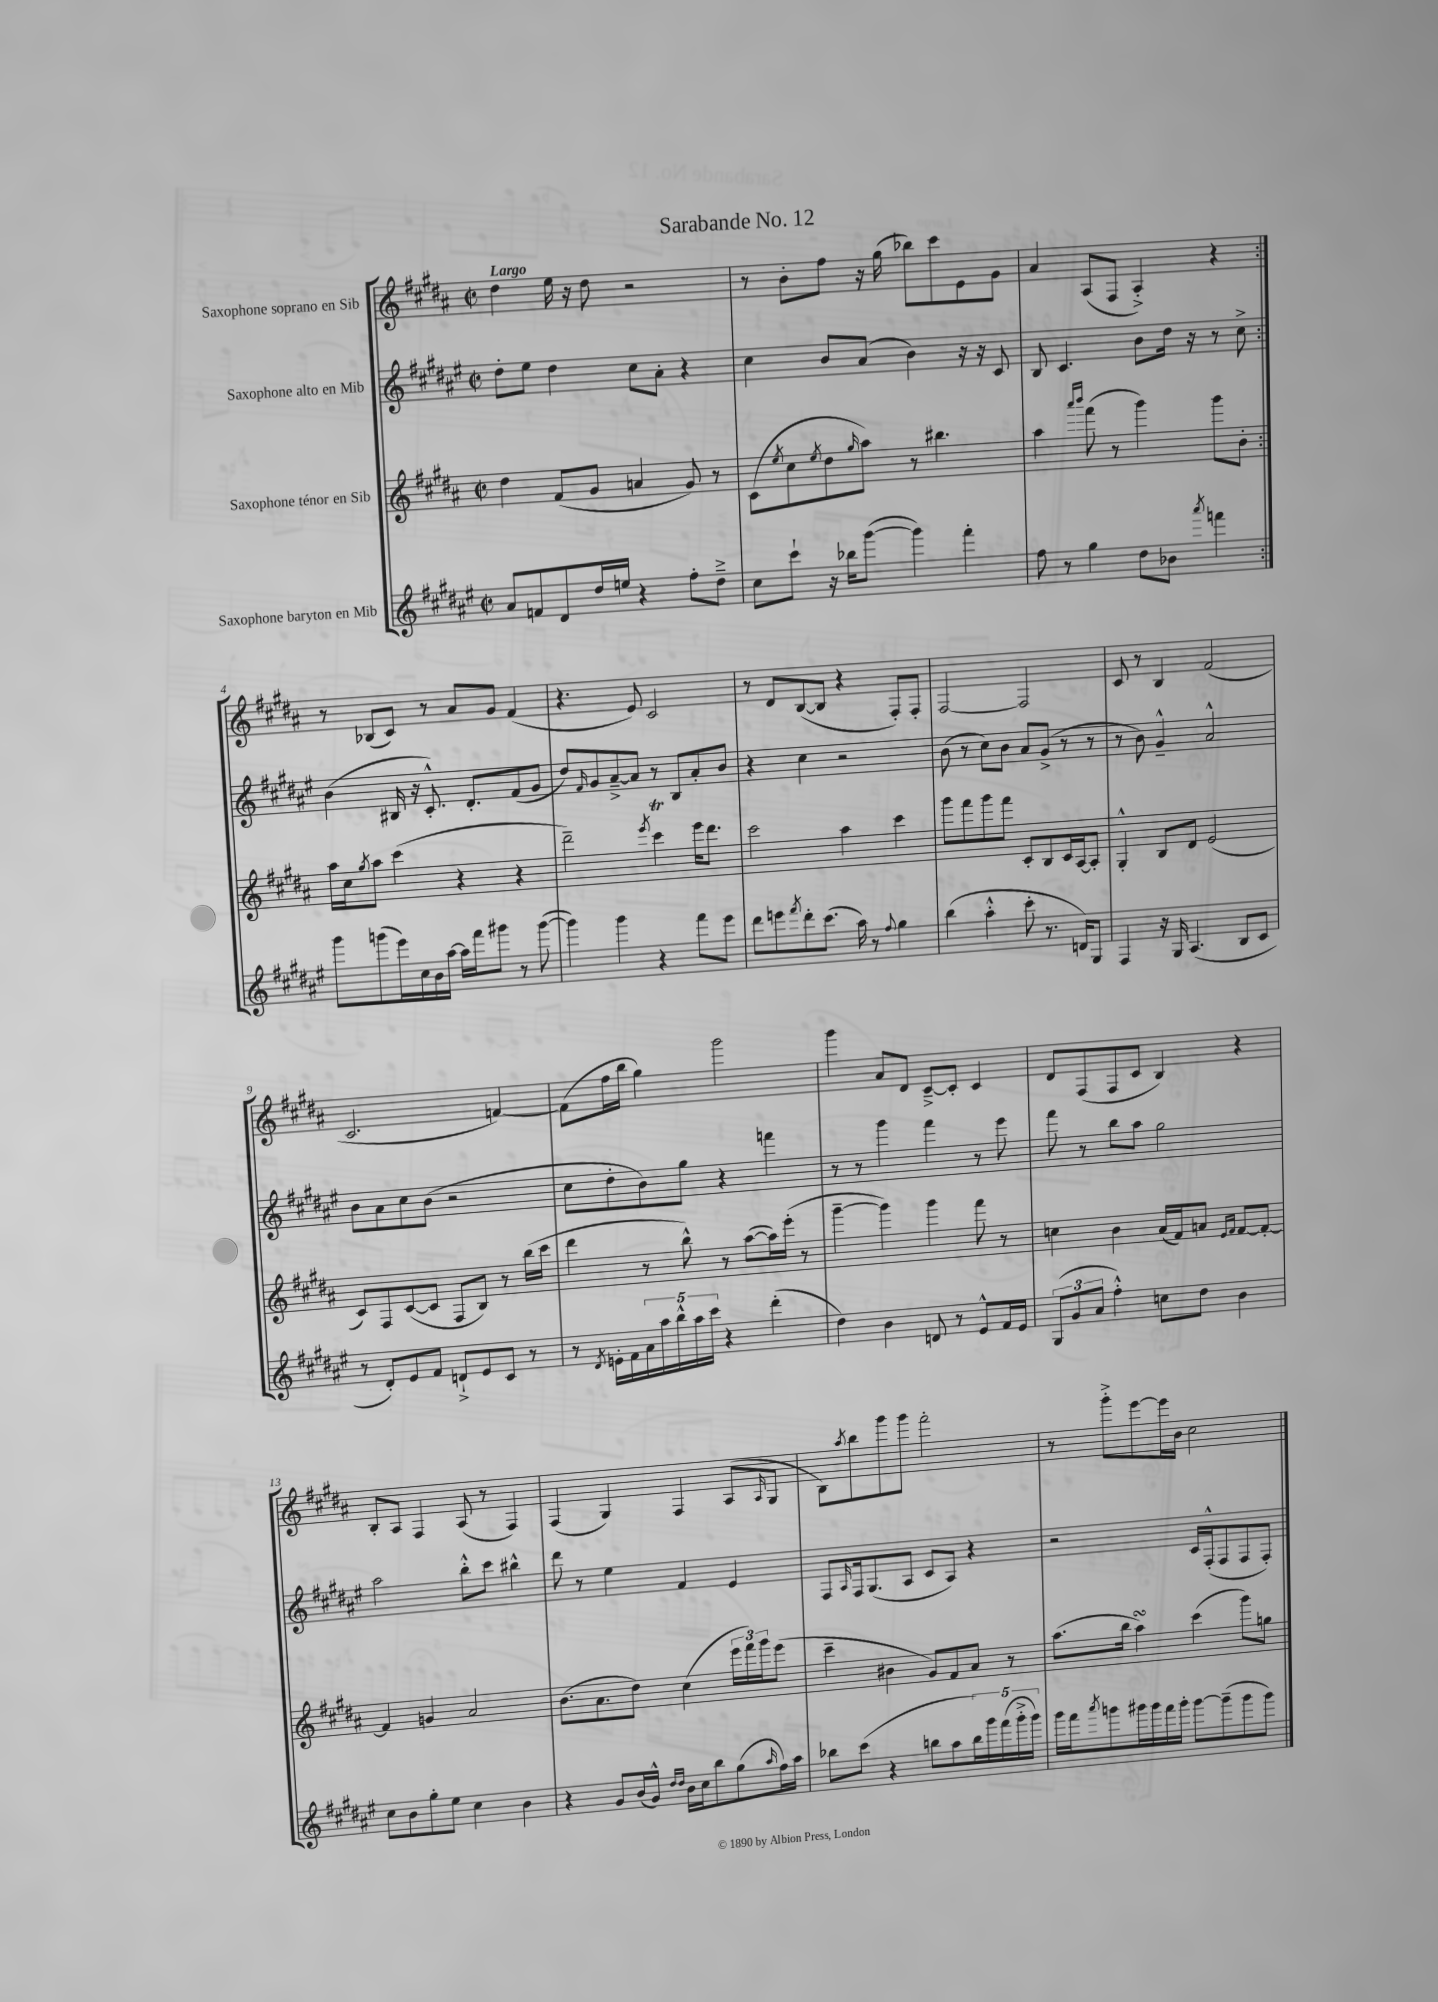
\header { title = "Sarabande No. 12" }
<<
\new StaffGroup <<
\new Staff = "s0" \with { instrumentName = "Saxophone soprano en Sib" } {
    \clef treble \key b \major \defaultTimeSignature \time 2/2 \tempo "Largo"
    \repeat volta 2 { dis''4 e''16 r16 dis''8 r2 |
    r8 b'8-. fis''8 r16 gis''16( bes''8) cis'''8 e'8 gis'8 |
    ais'4 ais8( fis8 ais4-.->) r4 | }
    r8 bes8( cis'8) r8 ais'8 gis'8 fis'4( |
    r4. e'8) cis'2 |
    r8 dis'8 b8~( b8 r4 fis8-.) fis8-. |
    fis2~ fis2 |
    cis'8 r8 b4 fis'2( |
    cis'2. f'4~) |
    f'8( fis''16 b''16 gis''4) gis'''2 |
    gis'''4 ais'8 dis'8 cis'8~---> cis'8-. cis'4 |
    dis'8 fis8( fis8 cis'8 b4) r4 |
    b8-. ais8 fis4 ais8( r8 fis4) |
    fis4( gis4) fis4 ais8( \grace { ais16 } gis8 |
    b8) \acciaccatura { ais''8 } b''8 gis'''8 gis'''8 fis'''2-. |
    r8 gis'''8-.-> e'''8~ e'''16 b'16 cis''2 \bar "|." |
}
\new Staff = "s1" \with { instrumentName = "Saxophone alto en Mib" } {
    \clef treble \key fis \major \defaultTimeSignature \time 2/2
    \repeat volta 2 { dis''8-. eis''8 dis''4 cis''8 ais'8-. r4 |
    cis''4 b'8 ais'8( b'4) r16 r16 cis'8 |
    b8 cis'4. b'8 dis''16 r16 r8 cis''8-> | }
    b'4( bis16 r16 cis'8.-.-^) dis'8.-. fis'8( gis'8 |
    dis''8) \grace { fis'16 } gis'8 ais'8~---> ais'8 r8 b8 ais'8-. b'8 |
    r4 cis''4 r2 |
    b'8( r8 cis''8) b'8 ais'8 gis'8->( r8 r8 |
    r8 b'8) gis'4---^ ais'2-^ |
    b'8 ais'8 cis''8 b'8( r2 |
    cis''8 dis''8-. b'8) gis''8 r4 f'''4 |
    r8 r8 gis'''4 fis'''4 r8 eis'''8 |
    fis'''8 r8 b''8 ais''8 gis''2 |
    ais''2 b''8-.-^ cis'''8 bis''4-^ |
    dis'''8 r8 eis''4 fis'4 eis'4 |
    fis8 \grace { ais16 } fis16 gis8.( ais8 cis'8 ais8) r4 |
    r2 cis'16 fis16-.-^( fis8 fis8 fis8-.) \bar "|." |
}
\new Staff = "s2" \with { instrumentName = "Saxophone ténor en Sib" } {
    \clef treble \key b \major \defaultTimeSignature \time 2/2
    \repeat volta 2 { dis''4 fis'8( gis'8 a'4 gis'8) r8 |
    cis'8( \acciaccatura { e''8 } cis''8 \acciaccatura { e''8 } dis''8 \grace { gis''16 } ais''8) r8 bis''4. |
    ais''4 \grace { ais'''16 b'''16 } fis'''8( r8 gis'''4) gis'''8 b'8-. | }
    ais''16 cis''16 \acciaccatura { gis''8 } ais''8 cis'''4( r4 r4 |
    dis'''2--) \acciaccatura { e'''8 } cis'''4\trill e'''16 dis'''8. |
    cis'''2 ais''4 cis'''4 |
    gis'''8 fis'''8 gis'''8 fis'''8 cis'8-. b8 cis'16 ais16~ ais8-. |
    gis4-.-^ b8 dis'8 e'2( |
    cis'8) fis8 cis'8~( cis'8 fis8 b8) r8 b''16( cis'''16 |
    dis'''4 r8 b''8-^) r8 ais''8~( ais''16) e'''16-.( r8 |
    gis'''4~-- gis'''4) gis'''4 fis'''8 r8 |
    c''4 b'4 ais'16( fis'16) a'8 \grace { e'16 fis'16 } fis'8~ fis'8~-. |
    fis'4 g'4 ais'2 |
    b'8.( ais'8. dis''8) cis''4( \tuplet 3/2 { e'''16 fis'''16) gis'''16 } e'''8( |
    cis'''4-- bis'4 gis'8) fis'8 ais'8 r8 |
    ais''8.( b''16 ais''4\turn) cis'''4( gis'''8) g''8 \bar "|." |
}
\new Staff = "s3" \with { instrumentName = "Saxophone baryton en Mib" } {
    \clef treble \key fis \major \defaultTimeSignature \time 2/2
    \repeat volta 2 { ais'8 f'8 dis'8 dis''16 e''16 r4 fis''8-. dis''8---> |
    cis''8 cis'''8-! r16 bes''16 gis'''8~( gis'''4) fis'''4-. |
    fis''8 r8 gis''4 dis''8 bes'8 \acciaccatura { ais'''8 } f'''4 | }
    gis'''8 g'''8( eis'''16) cis''16 b'16 ais''16~ ais''16 fis'''16 gis'''8 r8 gis'''8~( |
    gis'''4) gis'''4 r4 fis'''8 eis'''8 |
    dis'''8 e'''8 \acciaccatura { fis'''8 } dis'''8-. cis'''8.( ais''16) r8 \appoggiatura { fis''8 } gis''4 |
    b''4( ais''4-.-^ cis'''8-. r8. d'16) gis8 |
    fis4 r16 gis16 ais4.( b8 cis'8 |
    r8 dis'8-.) eis'8 fis'8 d'8-!-> eis'8 cis'8 r8 |
    r8 \acciaccatura { dis'8 } e'16-. fis'16 \tuplet 5/4 { ais'16 ais''16 b''16-^ ais''16 cis'''16 } r4 dis'''4-.( |
    dis''4) b'4 d'8 r8 eis'8-^ fis'16 eis'16 |
    \tuplet 3/2 { gis8( gis'8 ais'8 } fis''4-.-^) c''8 dis''8 b'4 |
    cis''8 b'8 gis''8-. eis''8 cis''4 b'4 |
    r4 gis'8 b'16( gis'16-^) \grace { dis''16 dis''16 } b'16 cis''16 b''8 gis''8( \grace { ais''16 } fis''16) ais''16 |
    bes''8 cis'''8( r4 b''8 ais''8 \tuplet 5/4 { b''16) gis'''16 fis'''16( gis'''16-.-> gis'''16) } |
    gis'''16 fis'''16 \acciaccatura { ais'''8 } g'''8 gis'''16 gis'''16 fis'''16 gis'''16-. gis'''8~ gis'''8--( gis'''8 gis'''8) \bar "|." |
}
>>
>>
